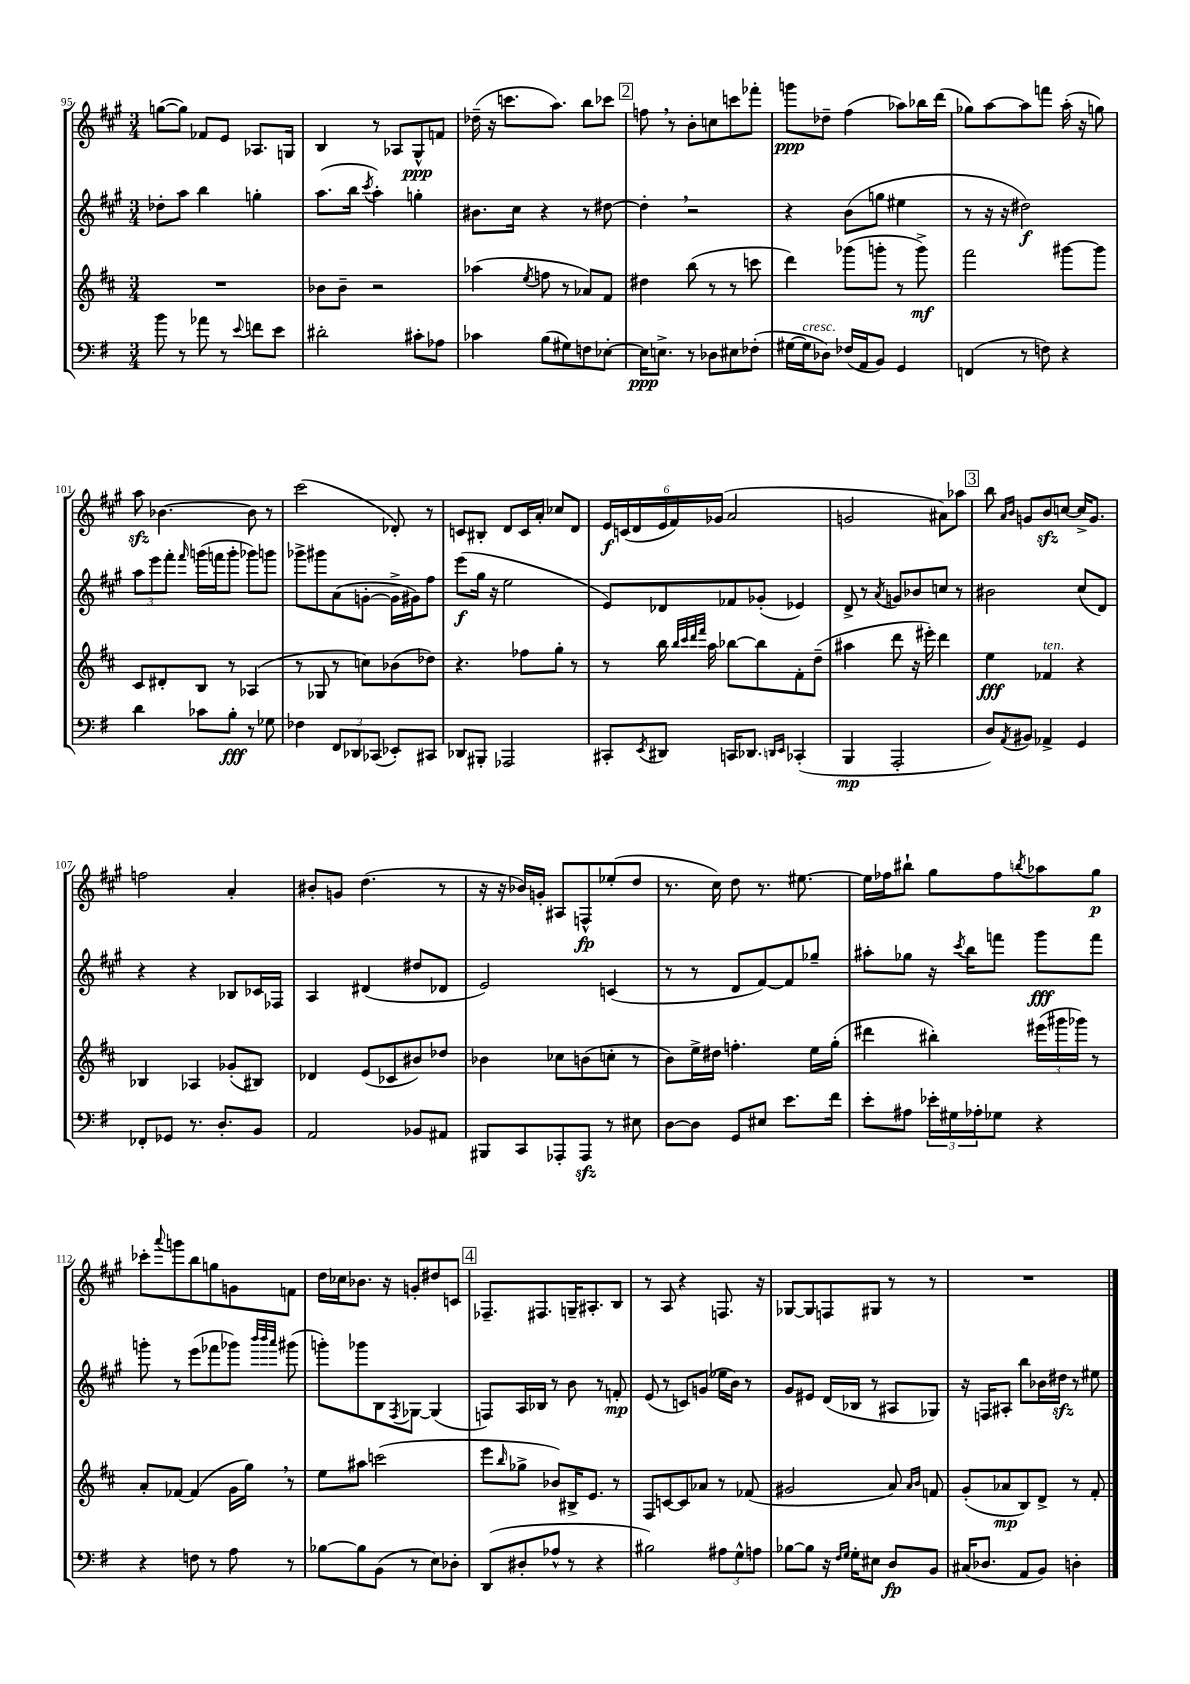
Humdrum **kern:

**kern	**kern	**kern	**kern
*staff4	*staff3	*staff2	*staff1
*clefF4	*clefG2	*clefG2	*clefG2
*k[f#]	*k[f#c#]	*k[f#c#g#]	*k[f#c#g#]
*M3/4	*M3/4	*M3/4	*M3/4
8b	2.r	8dd-'	([8gg
8r	.	8aa	8gg])
8a-	.	4bb	8f-
8r	.	.	8e
8qqe	.	.	.
8f	.	4gg'	8.A-
8e	.	.	.
.	.	.	16G
=	=	=	=
2d#'	8b-	(8.aa	4B
.	8b-~	.	.
.	.	16bb	.
.	.	8qccc#	.
.	2r	4aa')	8r
.	.	.	8A-
8c#'	.	4gg'	8G#^^
8A-	.	.	8f
=	=	=	=
4c-	(4aa-	8.b#	(16dd-~
.	.	.	16r
.	.	.	8.ccc
.	.	16cc#	.
.	8qee	.	.
(8B	8ff	4r	.
.	.	.	8.aa)
8G#)	8r	.	.
8F	8a-)	8r	8bb
[8E-'	8f#	[8dd#	8ccc-
=	=	=	=
16E-]	4dd#	4dd#']	8ff
8.E^	.	.	.
.	.	.	8r
8r	(8bb	2r	8b'
8D-	8r	.	8cc
8E#	8r	.	8ccc
(8F-'	8ccc	.	8fff-'
=	=	=	=
[16G#	4ddd)	4r	8ggg
16G#]	.	.	.
8D-)	.	.	8dd-~
(16F-	(8ggg-	(8b	(4ff#
16AA	.	.	.
8BB)	8ggg'	8gg	.
4GG	8r	4ee#	8aa-)
.	8ggg^)	.	16bb-
.	.	.	(16ddd
=	=	=	=
(4FF	2fff#	8r	8gg-)
.	.	16r	[8aa
.	.	16r	.
8r	.	2dd#)	8aa]
8F)	.	.	8fff
4r	[8ggg#	.	(16aa'
.	.	.	16r
.	8ggg#]	.	8gg)
=	=	=	=
4d	8c#	12aa	8aa
.	.	12eee	.
.	8d#'	.	[4.b-
.	.	12fff#'	.
.	.	16qqfff#	.
8c-	8B	(16ggg	.
.	.	16fff	.
8B'	8r	8ggg'	.
8r	(4A-	8ggg-)	8b-]
8G-	.	8ggg	8r
=	=	=	=
4F-	8r	8ggg-^	(2ccc#
.	8G-	8ggg#	.
12FF#	8r	(8a	.
12DD-	.	.	.
.	8cc)	[8g'	.
(12CC-	.	.	.
8EE-')	(8b-	16g^]	8d-')
.	.	16g#)	.
8CC#	8dd-)	8ff#	8r
=	=	=	=
8DD-	4.r	(8eee	8c
8BBB#'	.	16gg#	8B#'
.	.	16r	.
2AAA-	.	2ee	8d
.	8ff-	.	16c
.	.	.	16a'
.	8gg'	.	8cc-
.	8r	.	8d
=	=	=	=
8CC#'	8r	8e)	24e
.	.	.	(24c
.	.	.	24d
8qEE	.	.	.
8DD#	16bb	8d-	24e
.	.	.	24f#)
.	32qqbb	.	.
.	32qqccc#	.	.
.	32qqddd	.	.
.	32qqfff#	.	.
.	16aa	.	.
.	.	.	(24g-
16CC	[8bb-	8f-	2a
8.DD-	.	.	.
.	8bb-]	(8g-'	.
16qqDD	.	.	.
16qqEE	.	.	.
(4CC-'	8f#'	4e-)	.
.	(8dd~	.	.
=	=	=	=
4BBB	4aa#	8d^	2g
.	.	8r	.
.	.	8qa	.
2AAA'	8ddd	8g	.
.	16r	8b-	.
.	16eee#')	.	.
.	4ddd	8cc	8a#)
.	.	8r	8aa-
=	=	=	=
8D)	4ee	2b#	8bb
.	.	.	16qqa
8qAA	.	.	16qqb
8BB#	.	.	8g
4AA-^	4f-	.	8b
.	.	.	[8cc
4GG	4r	(8cc#	16cc^]
.	.	.	8.g
.	.	8d)	.
=	=	=	=
8FF-'	4B-	4r	2ff
8GG-	.	.	.
8.r	4A-	4r	.
8.D'	.	.	.
.	(8g-'	8B-	4a'
8BB	8B#)	16c-	.
.	.	16F-	.
=	=	=	=
2AA	4d-	4A	8b#'
.	.	.	8g
.	(8e	(4d#	(4.dd
.	8c-	.	.
8BB-	8b#)	8dd#	.
8AA#	8dd-	8d-	8r
=	=	=	=
8BBB#	4b-	2e)	16r
.	.	.	16r
8CC	.	.	16b-)
.	.	.	16g'
8AAA-'	8cc-	.	8A#
8AAA-	(8b	.	8F^^
8r	8cc'	(4c	(8ee-'
8E#	8r	.	8dd
=	=	=	=
[8D	8b)	8r	8.r
8D]	16ee^	8r	.
.	16dd#	.	16cc#)
8GG	4.ff'	8d	8dd
8E#	.	[8f#)	8.r
8.e	.	8f#]	.
.	.	.	[8.ee#
.	16ee	8gg-~	.
16f#	(16gg'	.	.
=	=	=	=
8e'	4ddd#	8aa#'	16ee#]
.	.	.	16ff-
8A#	.	8gg-	8bb#`
24e-'	4bb#')	16r	8gg#
24G#	.	.	.
.	.	8qccc#	.
.	.	16bb	.
24A-'	.	.	.
8G-	.	8fff	8ff-
.	.	.	8qbb
4r	(24eee#	8ggg#	8aa-
.	24ggg#	.	.
.	24ggg-)	.	.
.	8r	8fff	8gg#
=	=	=	=
4r	8a'	8ggg'	8ccc-'
.	.	.	8qqaaa
.	[8f-	8r	8ggg
8F	(4f-]	(8eee	8bb
8r	.	8fff-	8gg
8A	16g	8ggg-)	8g
.	16gg)	.	.
.	.	32qqbbb	.
.	.	32qqbbb	.
.	.	32qqaaa	.
8r	8r	(8ggg#	8f
=	=	=	=
[8B-	8ee	8ggg')	16dd
.	.	.	16cc-
8B-]	8aa#	8ggg-	8.b-
(8BB	(2ccc	8B	.
.	.	.	16r
.	.	8qF#	.
8r	.	[8G-	8g'
8E)	.	(4G-]	8dd#
8D-'	.	.	8c
=	=	=	=
(8DD	8eee	8F)	8.F-~
.	16qqbb	.	.
8D#'	8gg-^	16A	.
.	.	16B-	8.F#
8A-^^	8b-)	8r	.
8r	16B#^	8b	16G~
.	8.e	.	8.A#'
4r	.	8r	.
.	8r	8f'	8B
=	=	=	=
2B#)	8F#	(8e	8r
.	[8c	8r	8A
.	8c]	8c)	4r
.	8a-	(8g	.
12A#	8r	16ee-	8.F
.	.	16b)	.
12G^^	.	.	.
.	(8f-	8r	.
12A	.	.	.
.	.	.	16r
=	=	=	=
[8B-	2g#	8g#	[8G-
8B-]	.	8e#	8G-]
16r	.	(16d	8F
16qqF#	.	.	.
16qqG	.	.	.
16G'	.	16B-	.
8E#	.	8r	8G#
8D	8a)	8A#	8r
.	16qqa	.	.
.	16qqb	.	.
8BB	8f	8G-)	8r
=	=	=	=
(16C#	(8g'	16r	2.r
8.D-	.	16F	.
.	8a-	8A#'	.
8AA	8B)	8bb	.
8BB)	8d^	16b-	.
.	.	16dd#	.
4D'	8r	8r	.
.	8f#'	8ee#	.
==	==	==	==
*-	*-	*-	*-
